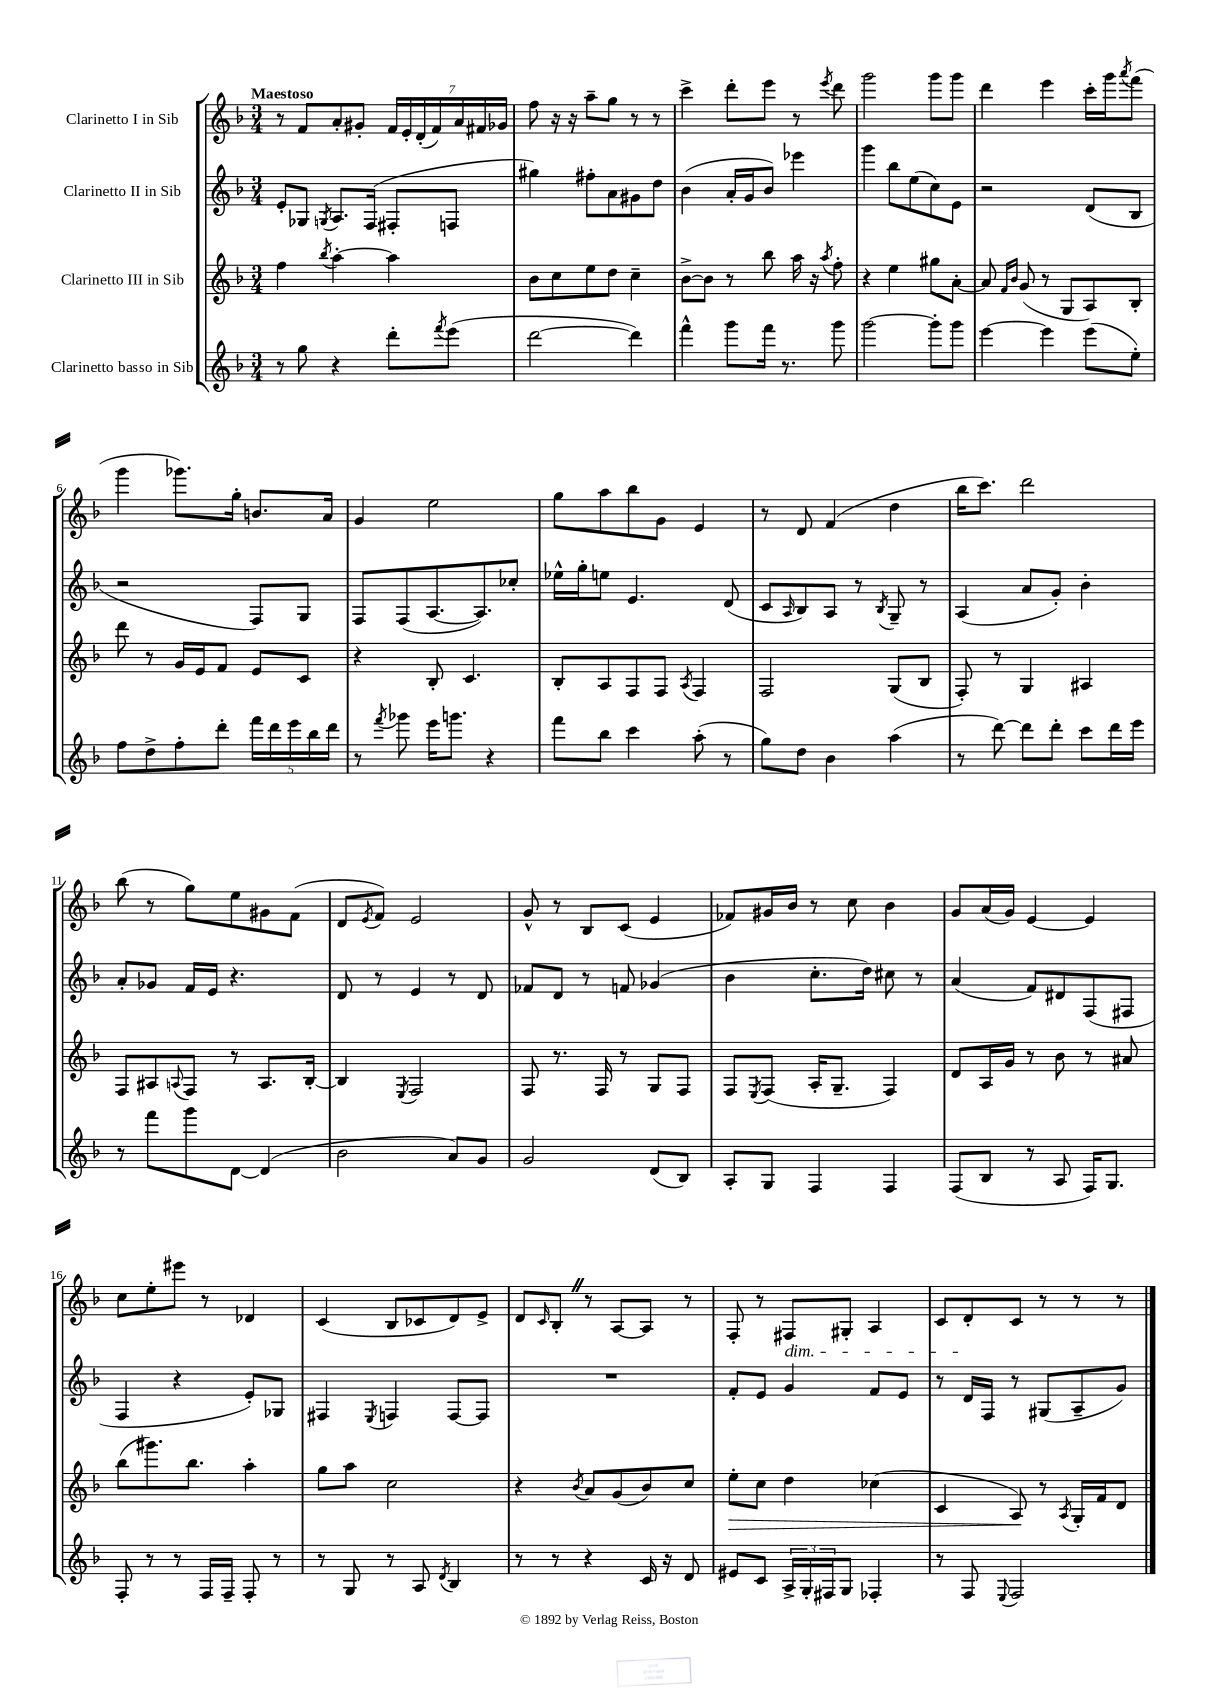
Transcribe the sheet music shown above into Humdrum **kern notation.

**kern	**kern	**dynam	**kern	**kern
*part4	*part3	*part3	*part2	*part1
*staff4	*staff3	*staff3	*staff2	*staff1
*I"Clarinetto basso in Sib	*I"Clarinetto III in Sib	*	*I"Clarinetto II in Sib	*I"Clarinetto I in Sib
*clefG2	*clefG2	*	*clefG2	*clefG2
*k[b-]	*k[b-]	*	*k[b-]	*k[b-]
*M3/4	*M3/4	*	*M3/4	*M3/4
=1	=1	=1	=1	=1
!	!	!	!	!LO:TX:a:B:t=Maestoso
8r	4ff\	.	8e'/L	8r
8gg\	.	.	8G-X/J	8f/L
.	8qbb-/	.	8qGn/	.
4r	[4aa'\	.	8.A/L	8a'/
.	.	.	.	8g#X'/J
.	.	.	(16F/Jk	.
8ddd'\L	4aa\]	.	8F#X'/L	28f/LL
.	.	.	.	28e'/
.	.	.	.	(28d'/
.	.	.	.	28f/)
8qfff/	.	.	.	.
(8eee\J	.	.	8Fn/J	.
.	.	.	.	28a/
.	.	.	.	28f#X/
.	.	.	.	28g-X/JJ
=2	=2	=2	=2	=2
[2ddd\	8b-\L	.	4gg#X\)	8ff\
.	8cc\	.	.	16r
.	.	.	.	16r
.	8ee\	.	8ff#X'\L	8aa~\L
.	8dd\J	.	8a\	8gg\J
4ddd\])	4cc~\	.	8g#X\	8r
.	.	.	8dd\J	8r
=3	=3	=3	=3	=3
4fff^^\	[8b-^\L	.	(4b-\	4ccc^\
.	8b-\J]	.	.	.
8ggg\L	8r	.	16a'/LL	8ddd'\L
.	.	.	16g/J	.
16fff\Jk	8bb-\	.	8b-/J)	8eee\J
8.r	.	.	.	.
.	16aa\	.	4eee-X\	8r
.	16r	.	.	.
.	8qaa/	.	.	8qeee/
8ggg\	8ff'\	.	.	8ddd\
=4	=4	=4	=4	=4
[2ggg\	4r	.	4ggg\	2ggg\
.	4ee\	.	8bb-\L	.
.	.	.	(8ee\	.
8ggg'\L]	8gg#X\L	.	8cc\)	8ggg\L
8ggg\J	[8a'\J	.	8e\J	8ggg\J
=5	=5	=5	=5	=5
[4eee\	8a/]	.	2r	4ddd\
.	16qqf/LL	.	.	.
.	16qqb-/JJ	.	.	.
.	(8g/	.	.	.
4eee\]	8r	.	.	4eee\
.	8G/L	.	.	.
(8eee\L	8A/)	.	(8d/L	16ccc'\LL
.	.	.	.	16ggg\J
.	.	.	.	8qaaa/
8ee'\J)	8B-'/J	.	8B-/J	(8fff\J
!!LO:LB:g=z
=6	=6	=6	=6	=6
8ff\L	8ddd\	.	2r	4ggg\
8dd^\	8r	.	.	.
8ff'\	16g/LL	.	.	8.ggg-X\L)
.	16e/J	.	.	.
8ddd'\J	8f/J	.	.	.
.	.	.	.	16gg'\Jk
20fff\LL	8e/L	.	8F/L)	8.bn/L
20ddd\	.	.	.	.
20eee\	.	.	.	.
.	8c/J	.	8G/J	.
20bb-\	.	.	.	.
.	.	.	.	16a/Jk
20ddd\JJ	.	.	.	.
=7	=7	=7	=7	=7
8r	4r	.	8F/L	4g/
8qfff/	.	.	.	.
8ggg-X\	.	.	(8F/	.
16eee\KL	8B-'/	.	[8.A/	2ee\
8.gggn\J	.	.	.	.
.	4.c/	.	.	.
.	.	.	8.A/])	.
4r	.	.	.	.
.	.	.	8cc-X'/J	.
=8	=8	=8	=8	=8
8fff\L	8B-'/L	.	16ee-X^^\LL	8gg\L
.	.	.	16gg'\J	.
8bb-\J	8A/	.	8een\J	8aa\
4ccc\	8F/	.	4.e/	8bb-\
.	8F/J	.	.	8g\J
.	8qA/	.	.	.
(8aa'\	4F/	.	.	4e/
8r	.	.	(8d/	.
=9	=9	=9	=9	=9
8gg\L)	2F/	.	8c/L	8r
.	.	.	16qqA/	.
8dd\J	.	.	8B-/)	8d/
4b-\	.	.	8A/J	(4f/
.	.	.	8r	.
.	.	.	8qB-/	.
(4aa\	(8G/L	.	8G~/	4dd\
.	8B-/J	.	8r	.
=10	=10	=10	=10	=10
8r	8F'/)	.	(4A/	16bb-\KL
.	.	.	.	8.ccc\J)
[8ddd\)	8r	.	.	.
8ddd\L]	4G/	.	8a/L	2ddd\
8ddd'\J	.	.	8g'/J)	.
8ccc\L	4A#X/	.	4b-'\	.
16ddd\L	.	.	.	.
16eee\JJ	.	.	.	.
!!LO:LB:g=z
=11	=11	=11	=11	=11
8r	8F/L	.	8a'/L	(8bb-\
8fff\L	8A#X/	.	8g-X/J	8r
.	8qqAn/	.	.	.
8ggg\	8F/J	.	16f/LL	8gg\L)
.	.	.	16e/JJ	.
[8d\J	8r	.	4.r	8ee\
(4d/]	8.A/L	.	.	8g#X\
.	.	.	.	(8f\J
.	[16B-'/Jk	.	.	.
=12	=12	=12	=12	=12
2b-\	4B-/]	.	8d/	8d/L
.	.	.	.	8qe/
.	.	.	8r	8f/J)
.	8qE/	.	.	.
.	2F/	.	4e/	2e/
8a/L)	.	.	8r	.
8g/J	.	.	8d/	.
=13	=13	=13	=13	=13
2g/	8F/	.	8f-X/L	8g^^/
.	8.r	.	8d/J	8r
.	.	.	8r	8B-/L
.	16F/	.	.	.
.	8r	.	8fn/	(8c/J
(8d/L	8G/L	.	(4g-X/	4e/
8B-/J)	8F/J	.	.	.
=14	=14	=14	=14	=14
8A'/L	8F/L	.	4b-\	8f-X/L)
.	8qE/	.	.	.
8G/J	(8F/J	.	.	16g#X/L
.	.	.	.	16b-/JJ
4F/	16A'/KL	.	8.cc'\L	8r
.	8.G~/J	.	.	.
.	.	.	.	8cc\
.	.	.	16dd\Jk)	.
4F/	4F/)	.	8cc#X\	4b-\
.	.	.	8r	.
=15	=15	=15	=15	=15
(8F/L	8d/L	.	(4a/	8g/L
8B-/J	16A/L	.	.	(16a/L
.	16g/JJ	.	.	16g/JJ)
8r	8r	.	8f/L)	[4e/
8A/	8b-\	.	8d#X/	.
16F/KL)	8r	.	(8F/	4e/]
8.G/J	.	.	.	.
.	8a#X/	.	8F#X/J	.
!!LO:LB:g=z
=16	=16	=16	=16	=16
8F'/	(8bb-\L	.	4F/	8cc\L
8r	8.ggg#X\)	.	.	8ee'\
8r	.	.	4r	8eee#X\J
.	8.bb-\J	.	.	.
16F/LL	.	.	.	8r
16F~/JJ	.	.	.	.
8F'/	4aa'\	.	8e'/L)	4d-X/
8r	.	.	8G-X/J	.
=17	=17	=17	=17	=17
8r	8gg\L	.	4F#X/	(4c/
8G/	8aa\J	.	.	.
.	.	.	8qE/	.
8r	2cc\	.	4Fn/	8B-/L
8A/	.	.	.	8c-X/
8qd/	.	.	.	.
4B-/	.	.	[8F/L	8d/)
.	.	.	8F/J]	8e^/J
=18	=18	=18	=18	=18
8r	4r	.	2.r	8d/L
.	.	.	.	16qqc/
8r	.	.	.	8B-'Z/J
.	8qb-/	.	.	.
4r	8a/L	.	.	8r
.	(8g/	.	.	[8A/L
16c/	8b-/)	.	.	8A/J]
16r	.	.	.	.
8d/	8cc/J	.	.	8r
=19	=19	=19	=19	=19
!	!	!LO:HP:b	!	!
8e#X/L	8ee'\L	>	8f'/L	8F'/
8c/J	8cc\J	.	8e/J	8r
!	!	!	!	!LO:TX:b:i:t=dim.
24A^/LL	4dd\	.	4g/	8F#X/L
24G'/	.	.	.	.
24F#X/J	.	.	.	.
8G/J	.	.	.	8G#X'/J
4F-X'/	(4cc-X\	.	8f/L	4A/
.	.	.	8e/J	.
=20	=20	=20	=20	=20
8r	4c/	.	8r	8c/L
8F/	.	.	16d/LL	8d'/
.	.	.	16F/JJ	.
8qqE/	.	.	.	.
2F/	8A/)	.	8r	8c/J
.	8r	]	(8G#X/L	8r
.	8qA/	.	.	.
.	16G'/LL	.	8A~/	8r
.	16f/J	.	.	.
.	8d/J	.	8g/J)	8r
==	==	==	==	==
*-	*-	*-	*-	*-
